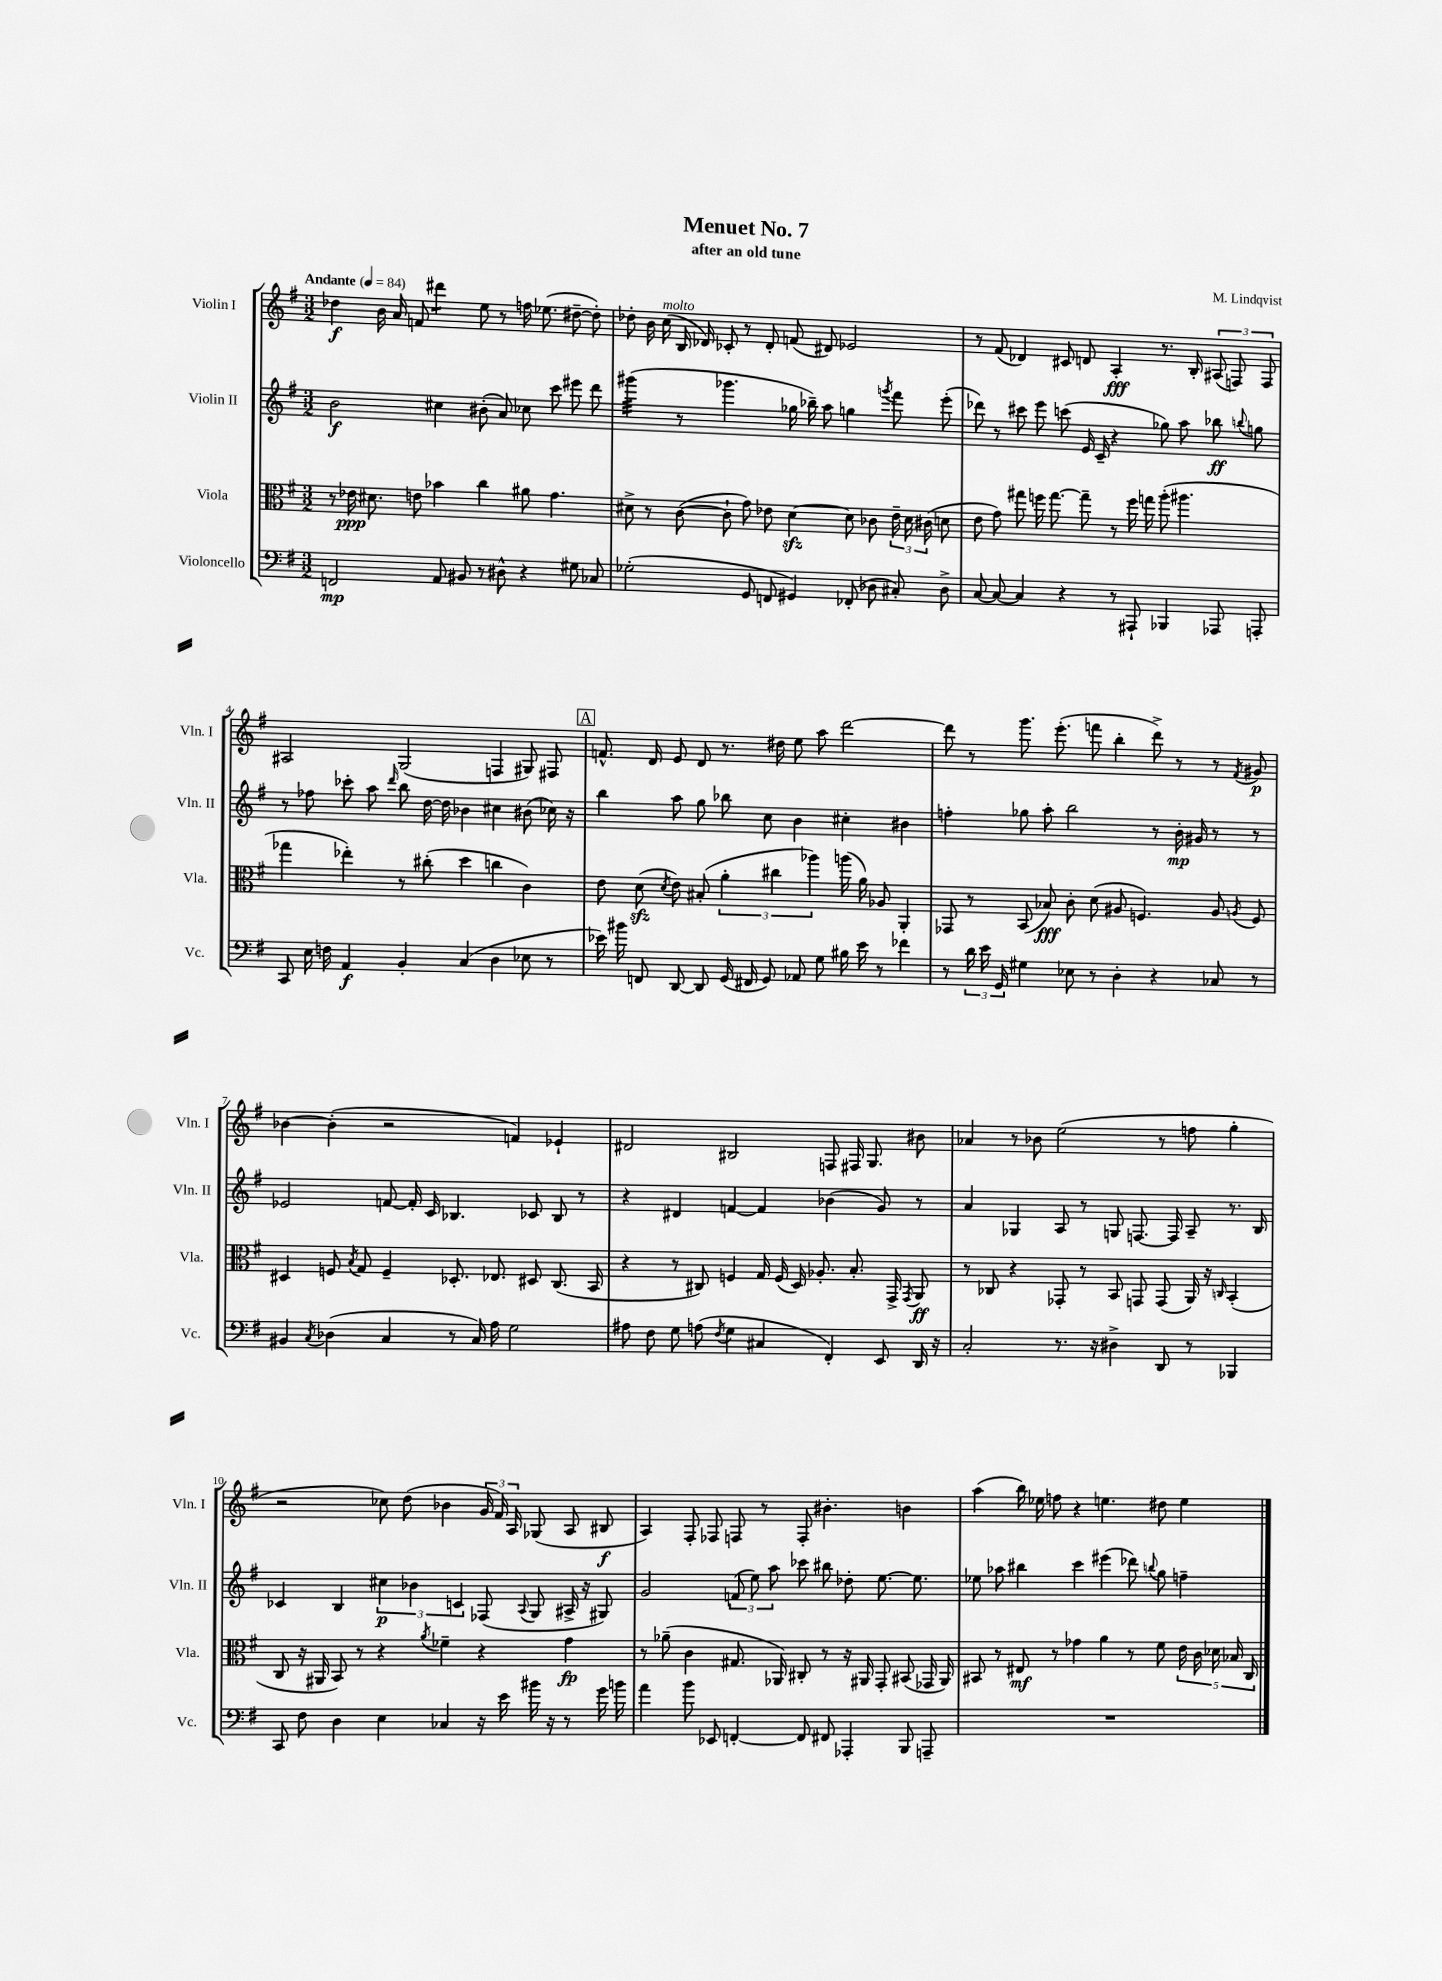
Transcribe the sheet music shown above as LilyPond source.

\header { title = "Menuet No. 7" composer = "M. Lindqvist" subtitle = "after an old tune" }
<<
\new StaffGroup <<
\new Staff = "s0" \with { instrumentName = "Violin I" shortInstrumentName = "Vln. I" } {
    \clef treble \key g \major \numericTimeSignature \time 3/2 \tempo "Andante" 4 = 84
    \autoBeamOff des''4\f b'16 a'16 f'8 dis'''4:8 e''8 r8 f''16 ees''8.( dis''8~-- dis''8-.) |
    des''8-. b'16 c''16^\markup { \italic "molto" }( b16 des'16) ces'8-. r8 des'8-. f'8( dis'8) ees'2 |
    r8 fis'8( des'4) cis'8 d'8 a4-.\fff r8. b16-. \tuplet 3/2 { ais8( f8) f8 } |
    ais2 g2( f4 gis8) fis8 |
    \mark \markup { \box "A" } f'8.-^ d'16 e'8 d'8 r8. dis''16 e''8 a''8 d'''2~ |
    d'''8 r8 g'''8. e'''8.-.( f'''8 b''4-. d'''8->) r8 r8 \acciaccatura { fis'8 } gis'8\p |
    bes'4~ bes'4-.( r2 f'4) ees'4-! |
    dis'2 bis2 f8 fis16 g8. bis'8 |
    aes'4 r8 bes'8 e''2( r8 f''8 g''4-. |
    r2 ces''8) d''8( bes'4 \tuplet 3/2 { g'16 fis'16) a16 } ges8( a8 bis8\f |
    a4) fis8-. fes8 f8 r8 f8-. bis'4.-. b'4 |
    a''4( b''16) ees''16 f''8 r4 e''4. dis''8 e''4 \bar "|." |
}
\new Staff = "s1" \with { instrumentName = "Violin II" shortInstrumentName = "Vln. II" } {
    \clef treble \key g \major \numericTimeSignature \time 3/2
    \autoBeamOff b'2\f cis''4 bis'8-.( a'8) ces''8 c'''8 eis'''8 d'''8 |
    gis'''4:32( r8 ges'''4. ges''16 bes''16--) a''8 g''4 \acciaccatura { g'''8 } fis'''8 e'''8-.( |
    des'''8) r8 cis'''8 e'''8 c'''8( e'16 c'16-- r4 ges''8) a''8 bes''8\ff \appoggiatura { b''8 } g''8 |
    r8 fes''8 ces'''8-. a''8 \grace { d'''16 } b''8 d''16~ d''16 bes'4 cis''4 bis'8( ces''16) r16 |
    \mark \markup { \box "A" } b''4 a''8 g''8 bes''8 c''8 b'4 cis''4-. bis'4 |
    f''4-. ges''8 a''8-. b''2 r8 b'16-.\mp gis'16 r8 r8 |
    ees'2 f'8~ f'16-. c'16 bes4. ces'8 bes8 r8 |
    r4 dis'4 f'4~ f'4 bes'4( g'8) r8 |
    a'4 ges4 a8 r8 g8 f8.~ f16 a8-- r8. b16 |
    ces'4 b4 \tuplet 3/2 { cis''4\p bes'4 c'4 } fes8( \appoggiatura { a8 } g8 ais16-> r16 gis8) |
    g'2 \tuplet 3/2 { f'8( e''8) a''8 } ces'''8 bis''8 des''8-. e''8.~ e''8. |
    ees''8 aes''8 bis''4 c'''4 eis'''4( des'''8) \appoggiatura { b''8 } g''8 f''4-- \bar "|." |
}
\new Staff = "s2" \with { instrumentName = "Viola" shortInstrumentName = "Vla." } {
    \clef alto \key g \major \numericTimeSignature \time 3/2
    \autoBeamOff r8 ees'16\ppp dis'8. e'8 bes'4 c''4 ais'8 g'4. |
    dis'8-> r8 c'8~( c'8-! g'8) ees'8 dis'4~\sfz dis'8 ces'8 \tuplet 3/2 { ees'16-- dis'16 cis'16( } d'8 |
    e'8 g'8) gis''8 f''16 gis''8.~ gis''8-- r8 f''16 g''16 a''8-.( ais''4. |
    ges''4 ees''4-.) r8 cis''8-.( d''4 c''4 c'4) |
    \mark \markup { \box "A" } e'8 d'8\sfz( \acciaccatura { d'8 } e'8) bis8-.( \tuplet 3/2 { a'4-. cis''4 aes''4) } a''16( a'16) aes8 a,4-. |
    ges,8 r8 b,8( bes8\fff) c'8-. d'8( ais8 f4.) ais8 \acciaccatura { a8 } f8 |
    dis4 f8 \acciaccatura { b8 } g8 f4-- des8.-. ees8. dis8 c8.( b,16 |
    r4 r8 cis8) f4 g16 f16( d16) aes8.-. b8.-. g,16-> \acciaccatura { g,8 } a,8\ff |
    r8 ces8 r4 ges,8-. r8 b,8 g,8 g,8( a,16) r16 \grace { c16 } b,4-.( |
    c8 r16 ais,16 b,8) r8 r4 \acciaccatura { a'8 } fes'4-- r4 g'4\fp |
    r8 aes'8--( c'4 gis8. aes,16) cis8-. r8 r16 ais,16 g,8-. bis,8( ges,16 ais,16) |
    bis,8 r8 eis8\mf r8 ges'4 a'4 r8 fis'8 \tuplet 5/4 { e'16 c'16 des'16 bes16 c16 } \bar "|." |
}
\new Staff = "s3" \with { instrumentName = "Violoncello" shortInstrumentName = "Vc." } {
    \clef bass \key g \major \numericTimeSignature \time 3/2
    \autoBeamOff f,2\mp a,8 bis,8 r8 dis8-^ r4 gis8 ces8 |
    ges2-.( g,8 f,8 gis,4) fes,8-.( des8 cis8-.) des8-> |
    c8~ c8~ c4 r4 r8 ais,,8-! bes,,4 aes,,8 a,,8-. |
    c,8 e16 f16 a,4\f b,4-. c4( d4 ees8 r8 |
    \mark \markup { \box "A" } ees'16) bis'16 f,8 d,8~ d,8 g,16( fis,16 g,8) aes,8 g8 bis16 ees'16 r8 fes'4 |
    r8 \tuplet 3/2 { d'16 e'16 g,16 } gis4 ees8 r8 d4-. r4 ces8 r8 |
    bis,4 \acciaccatura { c8 } des4( c4 r8 c16) a16 g2 |
    ais8 fis8 g8 a8( \acciaccatura { fis8 } g4 cis4 fis,4-.) e,8 d,16 r16 |
    c2-. r8. r16 dis4-> d,8 r8 bes,,4 |
    c,8 fis8 d4 e4 ces4 r16 e'16 bis'16 r16 r8 g'16 b'16 |
    a'4 b'8 ees,8 f,4~-. f,8 fis,8 aes,,4-. b,,8 a,,8-- |
    R1. \bar "|." |
}
>>
>>
